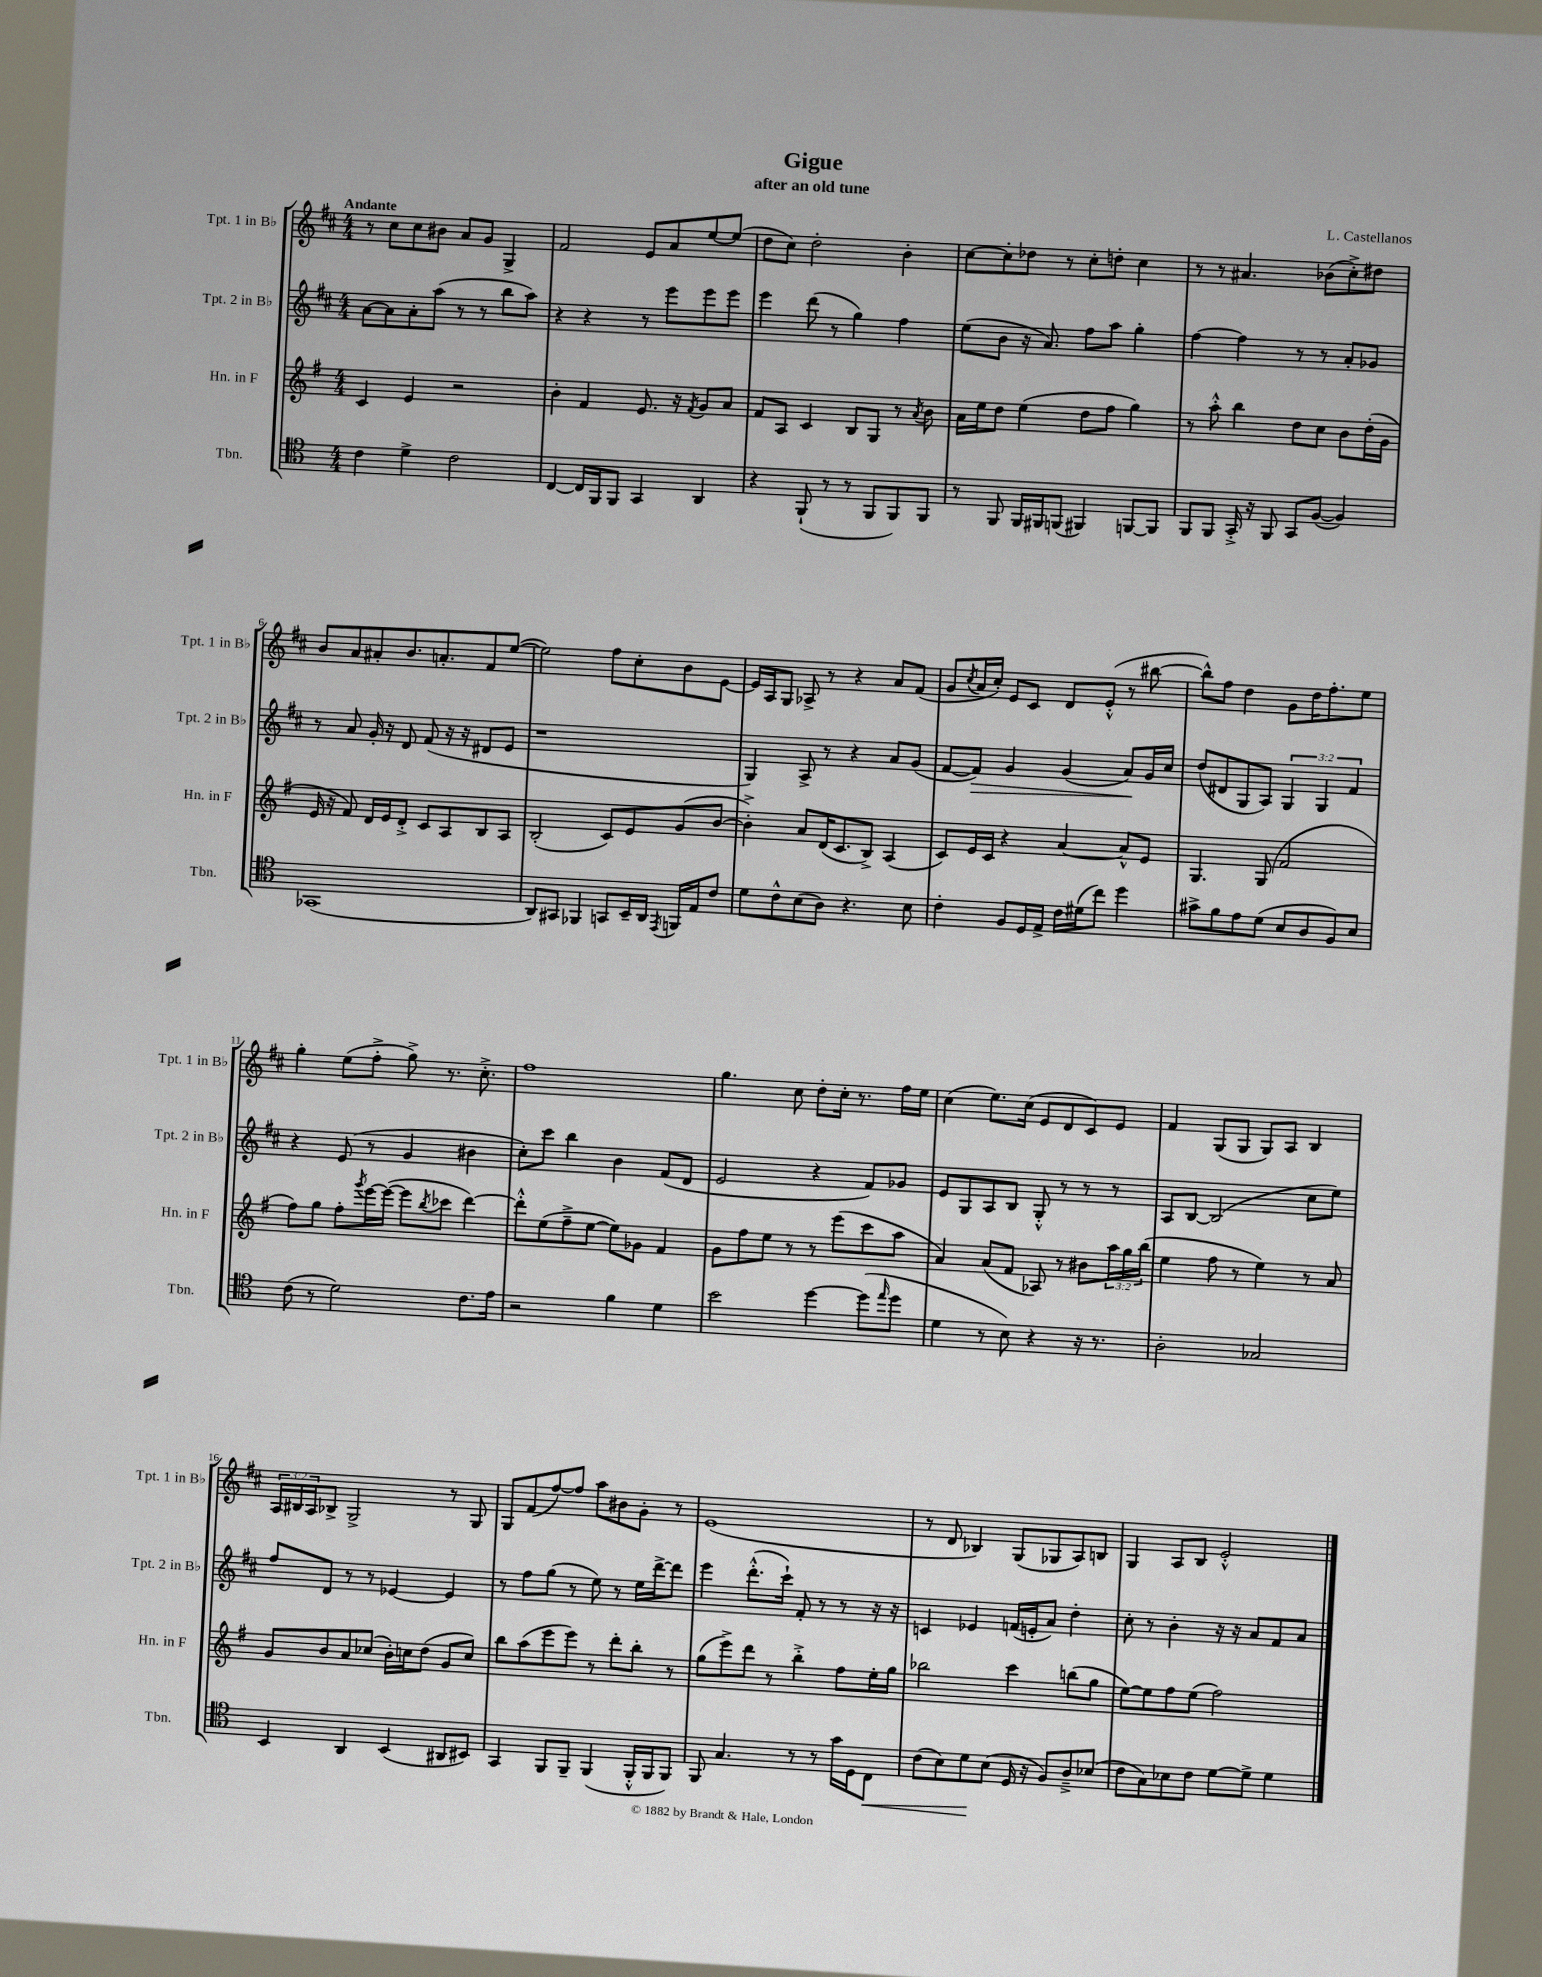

**kern	**kern	**kern	**kern
*staff4	*staff3	*staff2	*staff1
*clefC4	*clefG2	*clefG2	*clefG2
*k[]	*k[f#]	*k[f#c#]	*k[f#c#]
*M4/4	*M4/4	*M4/4	*M4/4
4c	4c	[8a	8r
.	.	8a]	8cc#
4d^	4e	8a'	8cc#
.	.	(8aa	8b#
2c	2r	8r	8a
.	.	8r	8g
.	.	8bb	4G^
.	.	8aa)	.
=	=	=	=
[4C	4b'	4r	2f#
16C]	4f#	4r	.
16FF	.	.	.
8FF	.	.	.
4GG	8.e	8r	8e
.	.	8eee	8a
.	16r	.	.
.	8qf#	.	.
4AA	8g	8eee	[8ee
.	8a	8eee	(8ee]
=	=	=	=
4r	8f#	4eee	8dd
.	8A	.	8cc#)
(8FF`	4c	(8ddd	2dd'
8r	.	8r	.
8r	8B	4gg)	.
8FF	8G	.	.
8FF)	8r	4ff#	4b'
.	8qa	.	.
8FF	8b	.	.
=	=	=	=
8r	16a	(8ee	[8cc#
.	16ee	.	.
8FF	8dd	8b	8cc#']
16FF	(4ee	16r	8dd-
16FF#	.	8.a)	.
(8FF	.	.	8r
4FF#)	8dd	8ff#	8cc#'
.	8ff#	8aa	8dd'
[8FF	4gg)	4gg'	4cc#
8FF]	.	.	.
=	=	=	=
8FF	8r	[4ff#	8r
8FF	8aa'^^	.	8r
16GG'^	4bb	4ff#]	4.a#
16r	.	.	.
8FF	.	.	.
8GG	8dd	8r	.
([8F	8cc	8r	(8b-
4F])	8b	8a'	8cc#'^)
.	(16dd'	8g-	8dd#
.	16g	.	.
=	=	=	=
(1GG-	16e	8r	8b
.	16r	.	.
.	8f#)	8a	8a
.	16d	16g'	8a#'
.	16e	16r	.
.	8d'^	8d	8.b
.	8c	(8f#	.
.	.	.	8.a'
.	8A	16r	.
.	.	16r	.
.	8B	8d#	8f#
.	8A	8e	([8ee
=	=	=	=
8AA)	(2B'	1r	2ee])
8GG#	.	.	.
4FF-	.	.	.
8GG	8c)	.	8ff#
16BB~	8e	.	8cc#'
16AA	.	.	.
8qEE	.	.	.
16FF	(8g	.	8b
16E	.	.	.
8c	[8b	.	[8e
=	=	=	=
8d	4b'^])	4G)	16e]
.	.	.	16A
8c^^	.	.	8G
(8B	8a	8A^	8A-^
8A)	(16d	8r	8r
.	8.c	.	.
4.r	.	4r	4r
.	8B^)	.	.
.	(4A	8a	8a
8B	.	(8g	(8f#
=	=	=	=
4c'	8c)	[8f#	8g
.	.	.	8qcc#
.	16e	8f#])	16a
.	16c	.	16cc#')
8F	4r	4g	8e
16D	.	.	8c#
16E^	.	.	.
16c	[4a	(4g	8d
(16d#	.	.	.
8cc)	.	.	(8e'^^
4dd	8a^^]	8a)	8r
.	8e	16g	[8bb#
.	.	16cc#	.
=	=	=	=
8g#^	4.G	(8dd	8bb#^^])
8f	.	8d#	8ff#
8e	.	8G	4dd
(8d	(8G	8A)	.
8B	2f#	6G	8g
8A	.	.	16dd
.	.	6G	.
.	.	.	8.ff#'
8F)	.	.	.
.	.	6f#	.
8B	.	.	8ee
=	=	=	=
(8c	8ff#)	4r	4gg'
8r	8gg	.	.
2d)	8ff#'	(8e	(8ee
.	8qggg	.	.
.	[16eee	8r	8ff#'^
.	(16eee_	.	.
.	8eee]	4g	8gg^)
.	8qbb	.	.
.	8ccc-	.	8.r
8.c	[4ddd)	4b#	.
.	.	.	8.cc#'^
16e	.	.	.
=	=	=	=
2r	8ddd'^^]	8cc#')	1ff#
.	(8ee	8ccc#	.
.	8ff#~^	4bb	.
.	[8ee	.	.
4f	8ee])	4b	.
.	8g-	.	.
4d	4f#	(8f#	.
.	.	8d	.
=	=	=	=
2b	8g	2e	4.gg
.	8ff#	.	.
.	8ee	.	.
.	8r	.	8cc#
[4dd	8r	4r	8dd'
.	(8eee	.	16cc#'
.	.	.	8.r
(8dd]	8ccc	8f#)	.
16qqee	.	.	.
8dd	8aa	8g-	16ff#
.	.	.	16ee
=	=	=	=
4d	4a)	8e	(4cc#
.	.	8G	.
8r	(8a	8A	8.ee)
8B)	8f#	8B	.
.	.	.	(16cc#
4r	8A-)	8G'^^	8e
.	8r	8r	8d
16r	8b#	8r	8c#)
8.r	.	.	.
.	24aa	8r	8e
.	24gg	.	.
.	(24bb	.	.
=	=	=	=
2A'	4ee	8A	4f#
.	.	[8B	.
.	8ff#	(2B]	(8G
.	8r	.	8G
2G-	4ee)	.	8G)
.	.	.	8A
.	8r	8cc#	4B
.	8a	8ee)	.
=	=	=	=
4BB	8g	8ff#	24A
.	.	.	24B#
.	.	.	24A
.	8b	8d	8B-^
4AA	8a	8r	2G^
.	(8cc-	8r	.
(4BB	16b')	[4e-	.
.	16cc	.	.
.	(8dd	.	.
8AA#	8g	4e-]	8r
8BB#)	8cc)	.	8G
=	=	=	=
4GG	8bb	8r	8G
.	(8aa	8ff#	(8f#
8FF	8eee	(8gg	[8ff#)
8FF~	8eee)	8r	8ff#]
(4FF	8r	8ee)	8aa
.	8ddd'	8r	8b#
16FF'^^	8bb'	16ee	8g'
16FF	.	[16ddd^	.
8FF)	8r	8ddd]	8r
=	=	=	=
8FF	(8gg	4eee	(1e
4.G	8eee^)	.	.
.	8ddd	(8.ddd'^^	.
.	8r	.	.
.	.	16ccc#`)	.
8r	4bb'^	8f#'	.
8r	.	8r	.
16g	8ff#	8r	.
16D	.	.	.
8C	16ee'	16r	.
.	16gg	16r	.
=	=	=	=
(8c	2bb-	4c	8r
8B)	.	.	8d
8d	.	4e-	4B-)
(8B	.	.	.
16D	4ccc	(16f	(8G
16r	.	16e'	.
8F)	.	8a)	8G-
8A~^	(8bb	4dd'	8A)
(8B-	8gg	.	8B
=	=	=	=
8c	[8ee)	8cc#'	4G
8G)	8ee]	8r	.
8B-	8ff#	4b'	8A
8c	(8ee	.	8B
[8d	2ff#)	16r	2e'^^
.	.	16r	.
8d^]	.	8a	.
4d	.	8f#	.
.	.	8a	.
==	==	==	==
*-	*-	*-	*-
